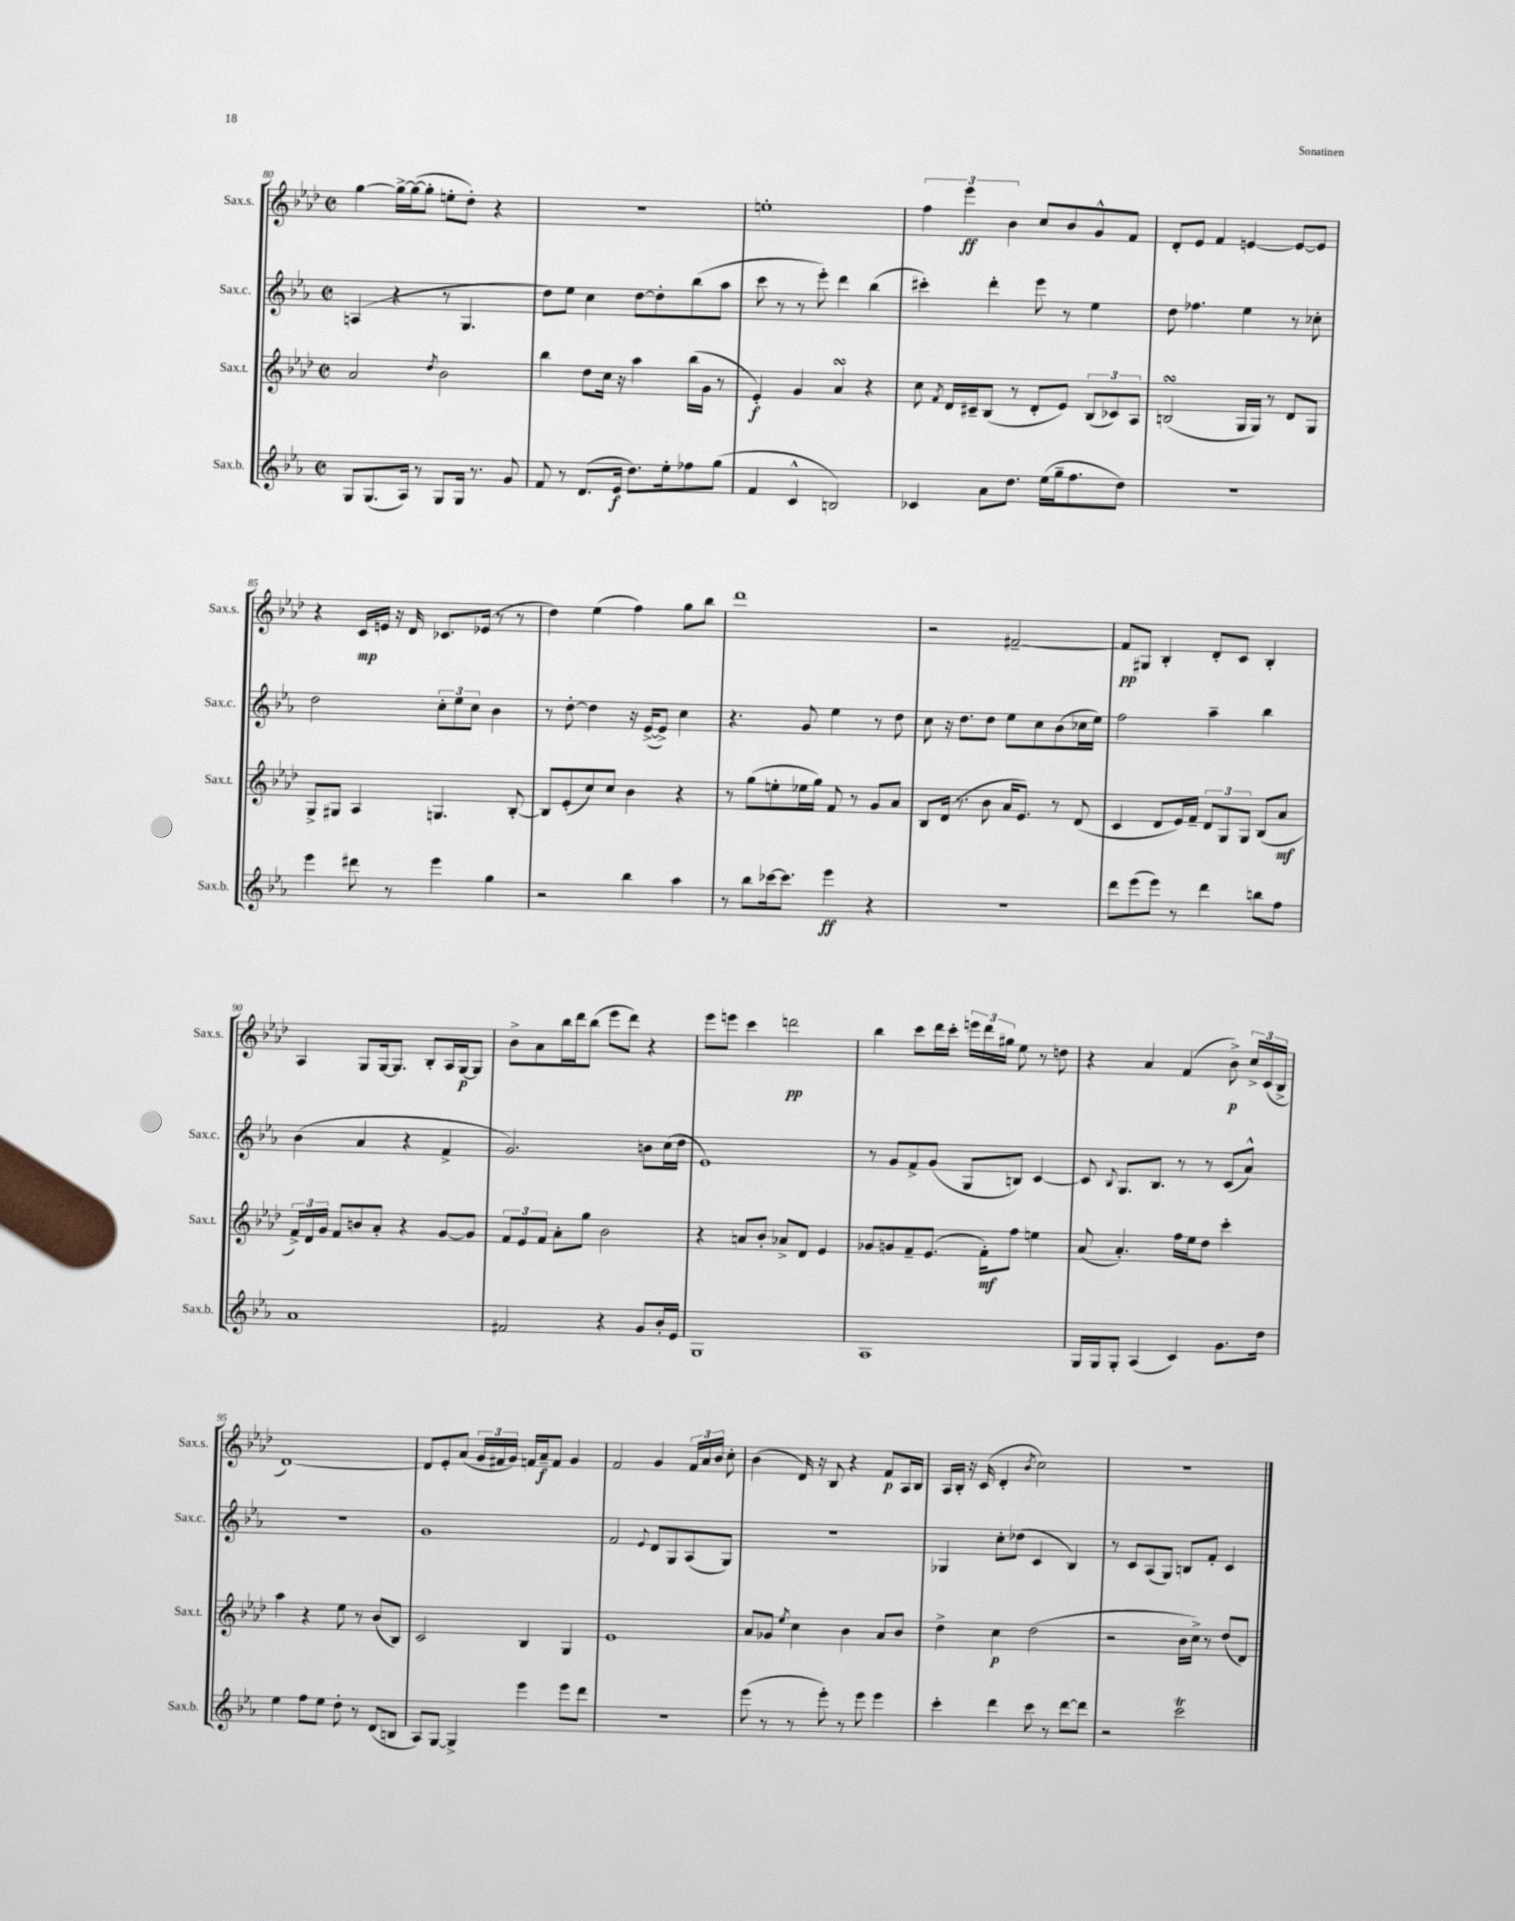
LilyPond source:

<<
\new StaffGroup <<
\new Staff = "s0" \with { instrumentName = "Sax.s." shortInstrumentName = "Sax.s." } {
    \clef treble \key aes \major \defaultTimeSignature \time 2/2
    \autoBeamOff g''4~ g''16[~-> g''16~( g''8]-. e''8[-. des''8]-.) r4 |
    R1 |
    e''1-. |
    \tuplet 3/2 { f''4 ees'''4\ff bes'4 } c''8[ bes'8 g'8-^ f'8] |
    des'8[-. ees'8] f'4 e'4~ e'8[~ e'8] |
    r4 c'16[\mp e'16] r16 des'16 ces'8.[ ees'16]( r8 r8 |
    des''4) ees''4( f''4) g''8[ bes''8] |
    des'''1 |
    r2 fis'2~-- |
    fis'8[\pp gis8] bes4-. des'8[-. c'8] bes4-. |
    aes4 g8[ g16~ g8.] bes8[-. aes16 g16~\p g8] |
    bes'8[-> aes'8 bes''16 des'''16 bes''8]( ees'''8[ des'''8]) r4 |
    ees'''8[ e'''8] c'''4 d'''2\pp |
    bes''4 c'''8[ des'''16 c'''16]-. \tuplet 3/2 { e'''16[ des'''16 gis''16] } ees''8 r8 d''8 |
    r4 aes'4 f'4( bes'8->\p) \tuplet 3/2 { c''16[-> c'16( bes16]-> } |
    des'1~) |
    des'8[ ees'8-. aes'8]( \tuplet 3/2 { g'16[ fis'16 g'16]) } f'16[ aes'16--\f f'8] g'4 |
    f'2 g'4 \tuplet 3/2 { f'16[ aes'16 bes'16] } c''8-. |
    bes'4( des'16) r16 bes8 r4 f'8[\p aes16 bes16] |
    aes16[ bes16]-. r16 c'16( des'4-. \acciaccatura { bes'8 } c''2) |
    r1 \bar "|." |
}
\new Staff = "s1" \with { instrumentName = "Sax.c." shortInstrumentName = "Sax.c." } {
    \clef treble \key ees \major \defaultTimeSignature \time 2/2
    \autoBeamOff a4( r4 r8 g4. |
    d''8[) ees''8] c''4 d''8[~ d''8-. bes''8( aes''8] |
    c'''8 r8 r8 ees'''8-.) d'''4 bes''4( |
    cis'''4-.) d'''4-. ees'''8 r8 ees''4 |
    d''8 fes''4. ees''4 r8 ces''8-. |
    d''2 \tuplet 3/2 { c''8[-. ees''8 c''8] } bes'4 |
    r8 d''8~-. d''4 r16 ees'16[~->( ees'8]->) c''4 |
    r4. g'8 ees''4 r8 d''8 |
    c''8 r16 d''8.[ d''8] ees''8[ c''8 bes'8( ces''16 ees''16]) |
    f''2 aes''4-- bes''4 |
    bes'4( aes'4 r4 f'4-> |
    g'2.) b'8[ c''16( d''16] |
    ees'1) |
    r8 g'8[ f'8-> g'8]( g8[ b8]) c'4~ |
    c'8 \appoggiatura { bes8 } g8.[ bes8.] r8 r8 c'8[( aes'8]-^) |
    r1 |
    g'1 |
    f'2 \appoggiatura { ees'8 } d'8[ g8 aes8( g8]) |
    r1 |
    ges4 c''8[-. des''8]( c'4 bes4) |
    r8 c'8[ aes8( g8]) b8[ f'8]-. c'4 \bar "|." |
}
\new Staff = "s2" \with { instrumentName = "Sax.t." shortInstrumentName = "Sax.t." } {
    \clef treble \key aes \major \defaultTimeSignature \time 2/2
    \autoBeamOff aes'2 \acciaccatura { des''8 } bes'2 |
    bes''4 des''8[ c''16] r16 aes''4 bes''16[( g'16] r8 |
    ees'4-.\f) g'4 aes'4\turn r4 |
    c''8 \acciaccatura { f'8 } des'16[ cis'16-- bes8]( r8 des'8[-. ees'8]) \tuplet 3/2 { bes8[( ces'8) aes8] } |
    b2\turn( g16[ g16]) r8 des'8[ g8] |
    g8[-> gis8] aes4 g4. bes8~-. |
    bes8[ ees'8-.( c''8) c''8] bes'4 r4 |
    r8 g''8[( e''8-. ees''16 g''16]) f'8 r8 g'8[ aes'8] |
    bes8[ des'16]( r8. bes'8 aes'16[ ees'8.]) r8 des'8( |
    c'4 des'8[ ees'16) f'16]-- \tuplet 3/2 { des'8[ g8 g8] } bes8[( aes'8]\mf |
    \tuplet 3/2 { f'16[->) des'16 g'16] } f'8[ b'8 aes'8]-. r4 g'8[~ g'8] |
    \tuplet 3/2 { f'8[ ees'8 f'8] } aes'8[-. g''8] bes'2 |
    r4 a'8[ bes'8]-. aes'8[-> des'8] ees'4 |
    ges'8[ g'8 f'8-- ees'8.]( f'16[-.\mf) f''8] e''4 |
    aes'8( aes'4.-.) f''16[ ees''16 des''8] c'''4-. |
    aes''4 r4 ees''8 r8 bes'8[( bes8]) |
    c'2 bes4 g4 |
    ees'1 |
    aes'8[ ges'8] \acciaccatura { ees''8 } c''4 bes'4 aes'8[ bes'8] |
    des''4-> c''4\p des''2( |
    r2 bes'16[ c''16]->) r8 des''8[( des'8]) \bar "|." |
}
\new Staff = "s3" \with { instrumentName = "Sax.b." shortInstrumentName = "Sax.b." } {
    \clef treble \key ees \major \defaultTimeSignature \time 2/2
    \autoBeamOff g8[ g8.( aes16]) r8 g8[ g16] r8. g'8 |
    f'8 r8 d'8.[( ees'16]\f d''8.[) ees''16-. fes''8 g''8]( |
    f'4 c'4-^ b2) |
    ces'4 aes'8[ d''8.] ees''16[( g''16-- f''8. d''8]) |
    R1 |
    ees'''4 dis'''8 r8 ees'''4 g''4 |
    r2 bes''4 aes''4 |
    r8 bes''8[ ces'''16~ ces'''8.] ees'''4\ff r4 |
    R1 |
    d'''8[ ees'''8( ees'''8]) r8 d'''4 b''8[ f''8] |
    aes'1 |
    fis'2 r4 g'8[ bes'16-. ees'16] |
    g1 |
    aes1 |
    g16[ g16 g8]-. aes4( c'4) g'8.[ d''16] |
    ees''4 f''8[ ees''8] d''8-. r8 d'8[( b8] |
    aes8[) g8]~ g4-> ees'''4 ees'''8[ d'''8] |
    R1 |
    ees'''8( r8 r8 ees'''8-.) r8 ees'''8 ees'''4 |
    c'''4-. d'''4 c'''8 r8 d'''8[~ d'''8] |
    r2 c'''2\trill \bar "|." |
}
>>
>>
\layout { \context { \Score currentBarNumber = #80 } }
